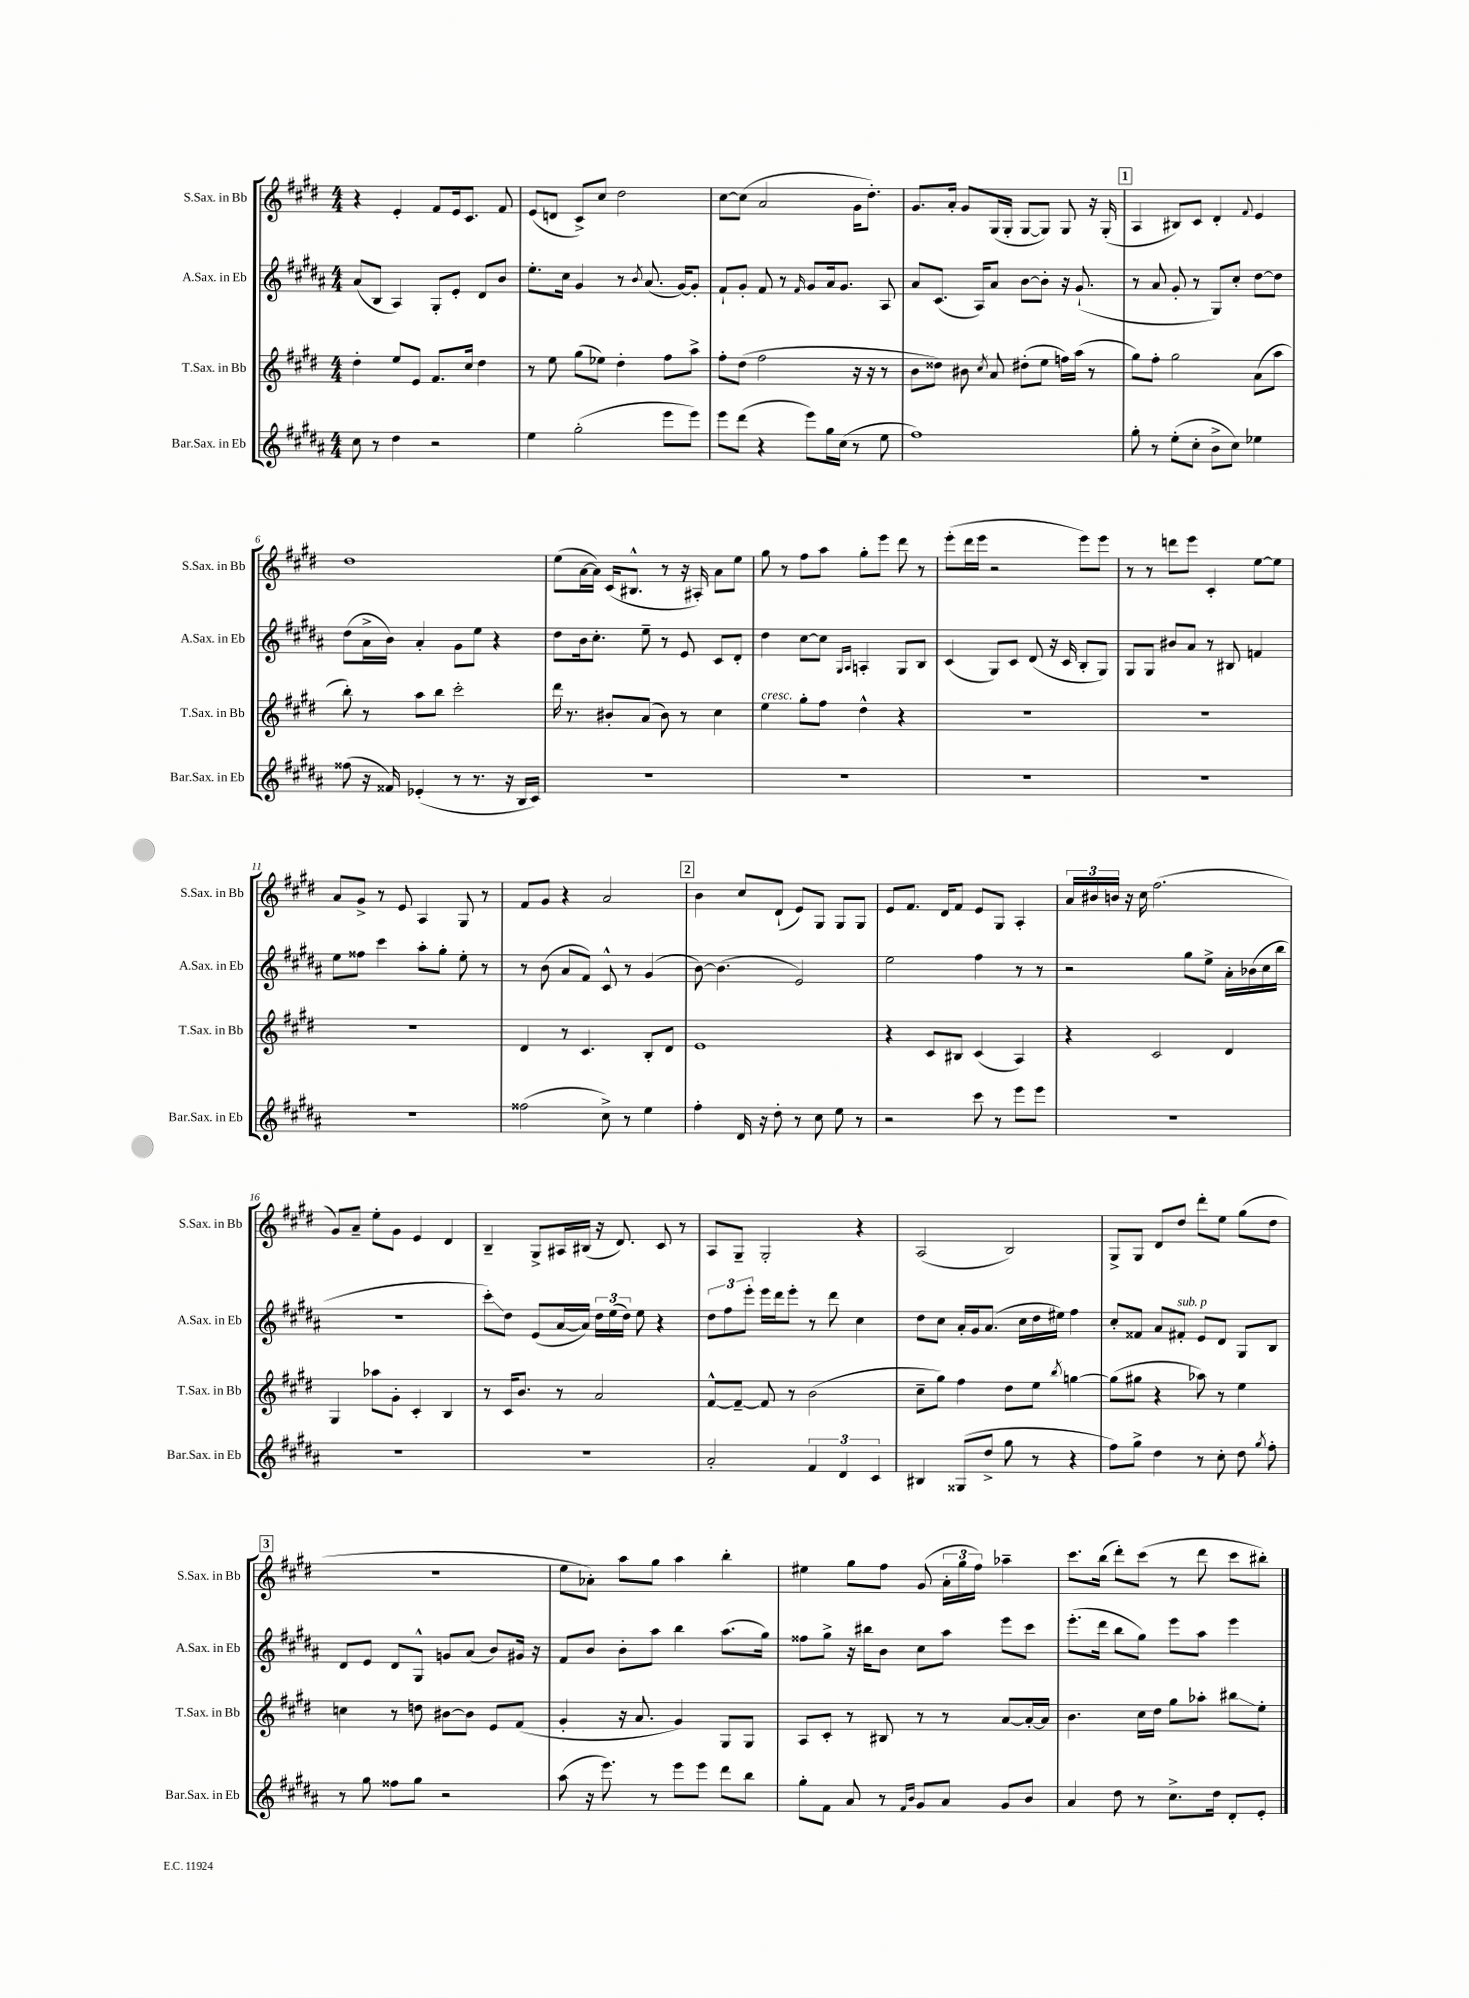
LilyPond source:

<<
\new StaffGroup <<
\new Staff = "s0" \with { instrumentName = "S.Sax. in Bb" shortInstrumentName = "S.Sax. in Bb" } {
    \clef treble \key e \major \numericTimeSignature \time 4/4
    \autoBeamOff r4 e'4-. fis'8[ e'16 cis'8.] fis'8 |
    e'8[( d'8] cis'8[->) cis''8] dis''2 |
    cis''8[~ cis''8]( a'2 gis'16[ dis''8.]-.) |
    gis'8.[ a'16]-. gis'8[ gis16( gis16]-. gis8[~ gis8]) gis8 r16 gis16-.( |
    \mark \markup { \box "1" } a4 bis8[) cis'8] dis'4-. \appoggiatura { fis'8 } e'4 |
    dis''1 |
    e''8[( a'16~ a'16]) cis'16[( bis8.]-^ r8 r16 ais16-.) a'8[ e''8] |
    gis''8 r8 fis''8[ a''8] gis''8[-. e'''8] dis'''8 r8 |
    e'''8[-.( dis'''16 e'''16] r2 e'''8[) e'''8] |
    r8 r8 d'''8[ e'''8] cis'4-. e''8[~ e''8] |
    a'8[ gis'8]-> r8 e'8 a4 gis8 r8 |
    fis'8[ gis'8] r4 a'2 |
    \mark \markup { \box "2" } b'4 cis''8[ dis'8]-!( e'8[) gis8] gis8[ gis8] |
    e'8[ fis'8.] dis'16[ fis'8] e'8[ gis8] a4-. |
    \tuplet 3/2 { a'16[ bis'16 b'16] } r16 cis''16 fis''2.( |
    gis'8[) a'8]-- e''8[-. gis'8] e'4 dis'4 |
    b4-- gis8[-> ais16 bis16]( r16 dis'8.) cis'8 r8 |
    a8[ gis8]-- gis2-. r4 |
    a2( b2) |
    gis8[-> gis8] dis'8[ dis''8] dis'''8[-. e''8] gis''8[( dis''8] |
    \mark \markup { \box "3" } R1 |
    e''8[ aes'8]-.) a''8[ gis''8] a''4 b''4-. |
    eis''4 gis''8[ fis''8] gis'8( \tuplet 3/2 { a'16[-. gis''16 fis''16]) } aes''4-- |
    cis'''8.[ b''16]( dis'''8[-.) cis'''8]( r8 dis'''8 cis'''8[ bis''8]-.) \bar "|." |
}
\new Staff = "s1" \with { instrumentName = "A.Sax. in Eb" shortInstrumentName = "A.Sax. in Eb" } {
    \clef treble \key b \major \numericTimeSignature \time 4/4
    \autoBeamOff ais'8[( b8] ais4) gis8[-. e'8]-. dis'8[ b'8] |
    e''8.[-. cis''16] gis'4 r8 \acciaccatura { b'8 } ais'8.( gis'16[~) gis'8]-. |
    fis'8[-! gis'8]-. fis'8 r8 \grace { fis'16 } gis'8[ ais'16 gis'8.] ais8 |
    ais'8[ cis'8.]( ais16[) ais'8] b'8[~ b'8]-. r16 gis'8.-!( |
    \mark \markup { \box "1" } r8 ais'8 gis'8-. r8 gis8[) cis''8]-. dis''8[~ dis''8] |
    dis''8[( ais'16-> b'16]) ais'4-. gis'8[ e''8] r4 |
    dis''8[ b'16 cis''8.]-. e''8-- r8 e'8 cis'8[ dis'8]-. |
    dis''4 cis''8[~ cis''8] \grace { gis16[ ais16] } a4-. gis8[ b8] |
    cis'4( gis8[) cis'8] dis'8( r16 cis'16 b8[-. gis8]) |
    gis8[ gis8] bis'8[ ais'8] r8 bis8 f'4 |
    e''8[ fisis''8] cis'''4 ais''8[-. gis''8]-. e''8-. r8 |
    r8 b'8( ais'8[ fis'8]) cis'8-^ r8 gis'4( |
    \mark \markup { \box "2" } b'8~) b'4.( e'2) |
    e''2 fis''4 r8 r8 |
    r2 gis''8[ e''8]-> ais'16[-. bes'16( cis''16 b''16] |
    R1 |
    cis'''8[-.\glissando) dis''8] e'8[( ais'16~ ais'16]) \tuplet 3/2 { dis''16[ e''16( dis''16]) } e''8 r4 |
    \tuplet 3/2 { dis''8[ fis''8 e'''8]-. } e'''16[ dis'''16 e'''8]-. r8 dis'''8 cis''4 |
    dis''8[ cis''8] ais'16[-. gis'16 ais'8.]( cis''16[ dis''16 eis''16]) fis''4 |
    cis''8[-. fisis'8] ais'8[ fis'8]-.^\markup { \italic "sub. p" } e'8[ dis'8] gis8[ b8] |
    \mark \markup { \box "3" } dis'8[ e'8] dis'8[ gis8]-^ g'8[ ais'8]( b'8[) gis'16] r16 |
    fis'8[ b'8] b'8[-. ais''8] b''4 ais''8.[( gis''16]) |
    fisis''8[ gis''8]-> r16 bis''16[ b'8] cis''8[ ais''8] e'''8[ cis'''8] |
    e'''8.[-.( dis'''16] b''8[ gis''8]) e'''8[ ais''8] e'''4 \bar "|." |
}
\new Staff = "s2" \with { instrumentName = "T.Sax. in Bb" shortInstrumentName = "T.Sax. in Bb" } {
    \clef treble \key e \major \numericTimeSignature \time 4/4
    \autoBeamOff dis''4-. e''8[ e'8] fis'8.[ cis''16] dis''4 |
    r8 e''8 gis''8[( ees''8]) dis''4-. fis''8[ a''8]-> |
    fis''8[-. dis''8]( fis''2 r16 r16 r8 |
    b'8[ disis''8]) bis'8 \acciaccatura { cis''8 } a'8 dis''8[-.( e''8] f''16[) a''16]( r8 |
    \mark \markup { \box "1" } gis''8[) fis''8]-. gis''2 a'8[( a''8] |
    b''8-.) r8 a''8[ b''8] cis'''2-. |
    dis'''16 r8. bis'8[-. a'8]( bis'8) r8 cis''4 |
    e''4^\markup { \italic "cresc." } gis''8[-. fis''8] dis''4-^ r4 |
    R1 |
    R1 |
    R1 |
    dis'4 r8 cis'4. b8[-. dis'8] |
    \mark \markup { \box "2" } e'1 |
    r4 cis'8[ bis8] cis'4( a4) |
    r4 cis'2 dis'4 |
    gis4 aes''8[ gis'8]-. cis'4-. b4 |
    r8 cis'16[ b'8.] r8 a'2 |
    fis'8[~-^ fis'8]~-- fis'8 r8 b'2( |
    cis''8[-- gis''8]) fis''4 dis''8[ e''8] \acciaccatura { b''8 } g''4~ |
    g''8[( gis''8] r4 aes''8) r8 e''4 |
    \mark \markup { \box "3" } c''4 r8 d''8 bis'8[~ bis'8] e'8[ fis'8]( |
    gis'4-. r16 a'8. gis'4) gis8[ gis8] |
    a8[ cis'8]-. r8 bis8 r8 r8 a'8[~ a'16~-. a'16] |
    b'4. cis''16[ dis''16] gis''8[ aes''8]-. bis''8[\glissando e''8]-. \bar "|." |
}
\new Staff = "s3" \with { instrumentName = "Bar.Sax. in Eb" shortInstrumentName = "Bar.Sax. in Eb" } {
    \clef treble \key b \major \numericTimeSignature \time 4/4
    \autoBeamOff cis''8 r8 dis''4 r2 |
    e''4 gis''2-.( e'''8[ e'''8]) |
    e'''8[ dis'''8]( r4 e'''8[) gis''16 cis''16]( r8 e''8 |
    fis''1) |
    \mark \markup { \box "1" } gis''8-. r8 e''8[-.( cis''8]-. b'8[-> cis''8]) ees''4 |
    fisis''8( r16 fisis'16) ees'4-.( r8 r8. r16 b16[ cis'16]) |
    R1 |
    R1 |
    R1 |
    R1 |
    R1 |
    fisis''2( cis''8->) r8 e''4 |
    \mark \markup { \box "2" } fis''4-. dis'16 r16 dis''8-. r8 cis''8 e''8 r8 |
    r2 cis'''8 r8 e'''8[ e'''8] |
    R1 |
    R1 |
    R1 |
    ais'2-. \tuplet 3/2 { fis'4 dis'4 cis'4 } |
    bis4 gisis8[( dis''8]-> gis''8 r8 r4 |
    fis''8[) gis''8]-> dis''4 r8 cis''8-. dis''8 \acciaccatura { gis''8 } fis''8-. |
    \mark \markup { \box "3" } r8 gis''8 fisis''8[ gis''8] r2 |
    ais''8( r16 e'''8.) r8 e'''8[ e'''8] dis'''8[ b''8] |
    gis''8[-. fis'8] ais'8 r8 \grace { fis'16[ b'16] } gis'8[ ais'8] gis'8[ b'8] |
    ais'4 dis''8 r8 cis''8.[-> dis''16] dis'8[-. e'8]-. \bar "|." |
}
>>
>>
